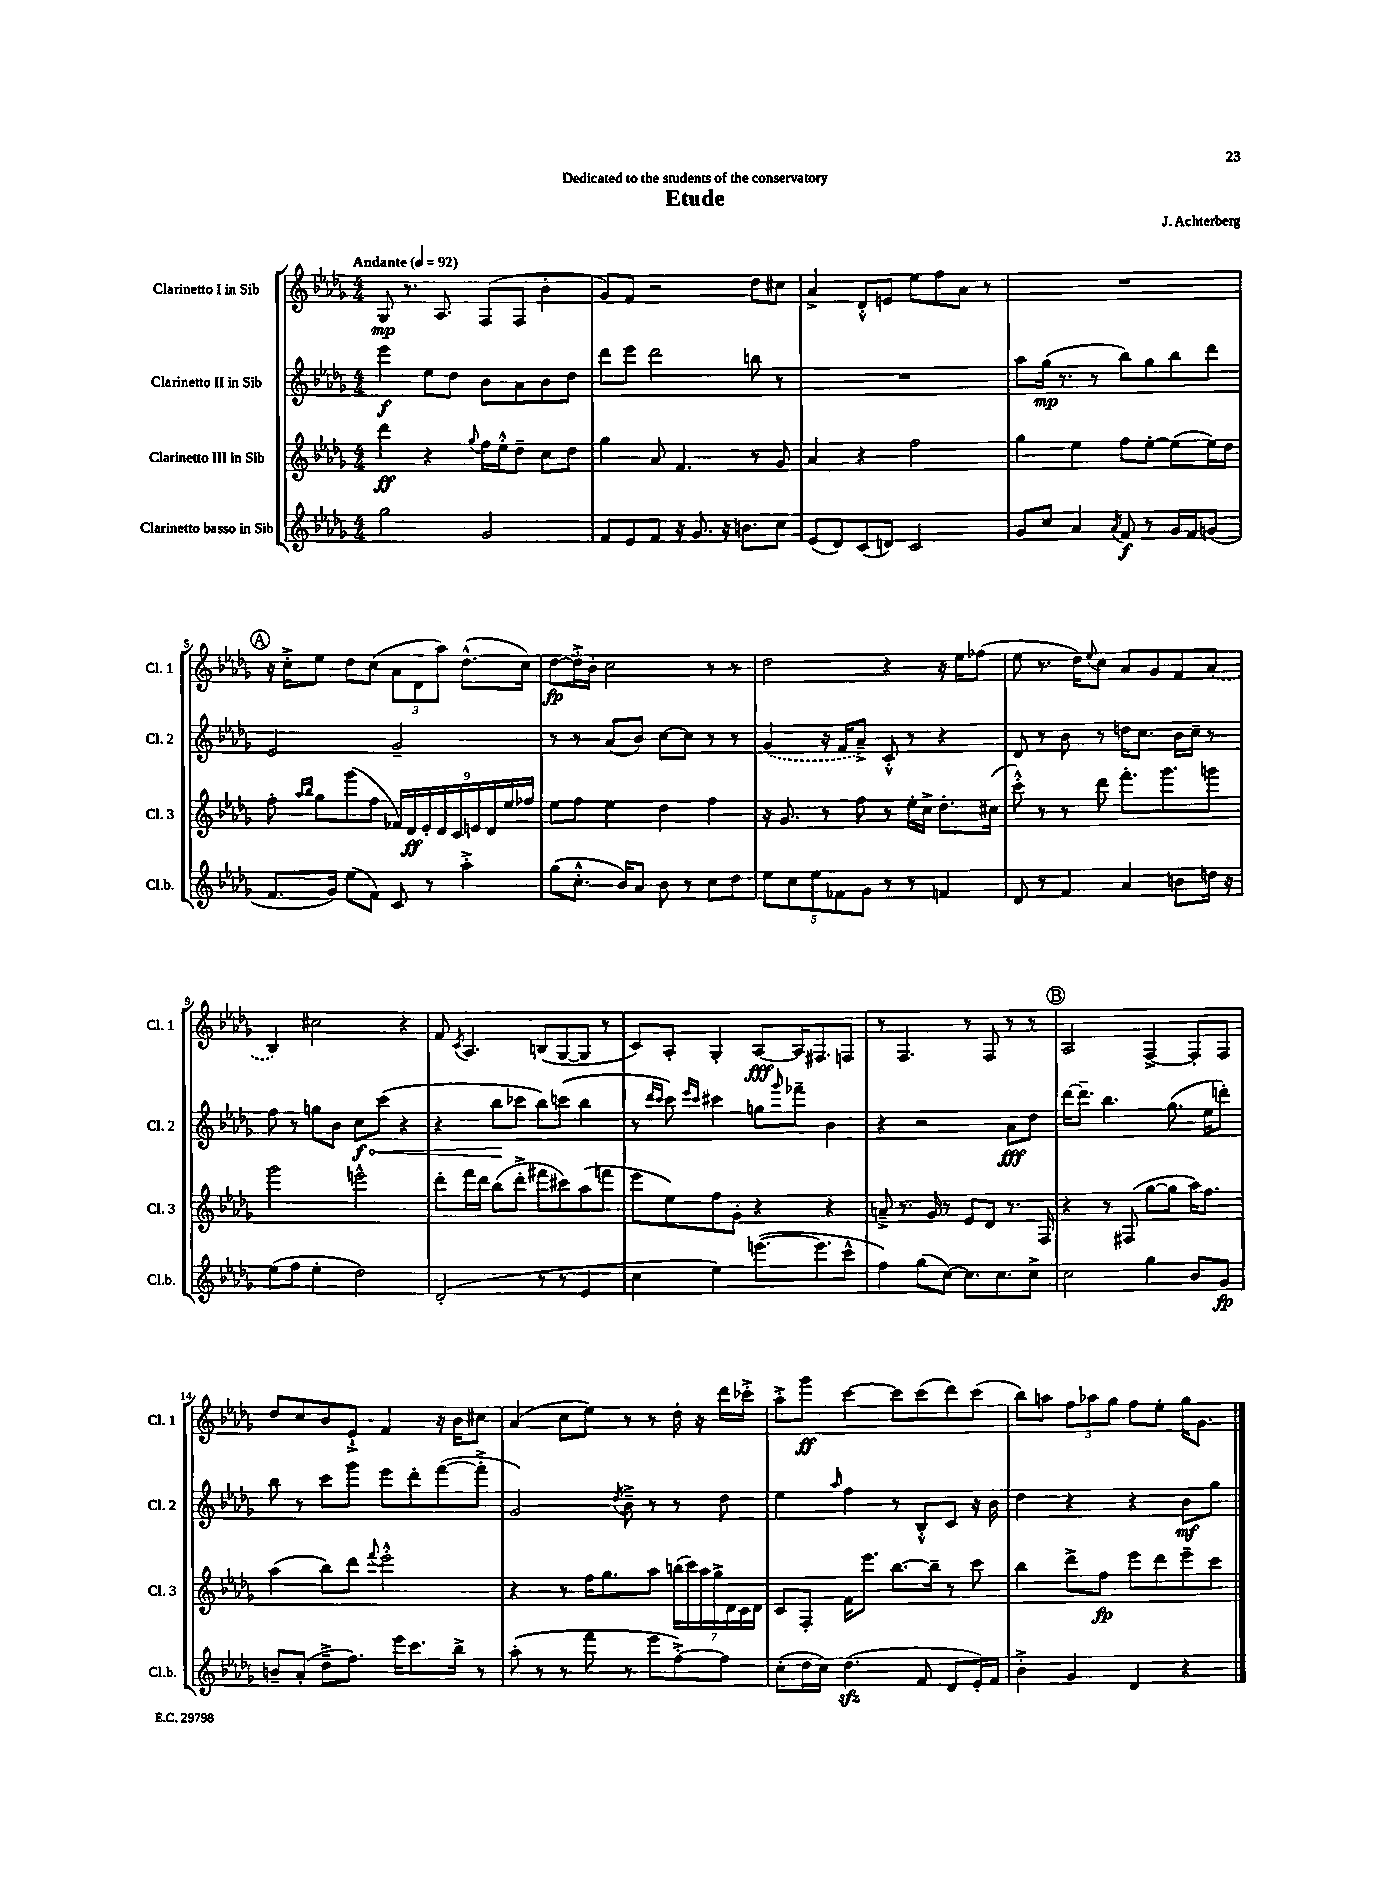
\header { title = "Etude" composer = "J. Achterberg" dedication = "Dedicated to the students of the conservatory" }
<<
\new StaffGroup <<
\new Staff = "s0" \with { instrumentName = "Clarinetto I in Sib" shortInstrumentName = "Cl. 1" } {
    \clef treble \key des \major \numericTimeSignature \time 4/4 \tempo "Andante" 4 = 92
    ges8\mp r8. aes8. f8( f8 bes'4-. |
    ges'8) f'8 r2 des''8 cis''8 |
    aes'4-> des'8-.-^ e'8 ees''8 f''8 aes'8 r8 |
    R1 |
    \mark \markup { \circle "A" } r16 c''16-.-> ees''8 des''8 c''8( \tuplet 3/2 { aes'8 des'8 aes''8) } des''8.-^( c''16) |
    des''8~\fp des''16-.-> bes'16-. c''2 r8 r8 |
    des''2 r4 r16 ees''16 fes''8( |
    ees''8 r8. des''16) \appoggiatura { ees''8 } c''8 aes'8 ges'8 f'8 \once \slurDashed aes'8( |
    bes4) cis''2 r4 |
    f'8 \acciaccatura { c'8 } aes4. b8( ges8~ ges8 r8 |
    c'8) aes8-. ges4-. aes8~\fff aes16 fis8. f8 |
    r8 f4. r8 f8 r8 r8 |
    \mark \markup { \circle "B" } aes2 f4~-> f8-. f8 |
    des''8 c''8 bes'8 ees'8-!-> f'4 r16 bes'16 cis''8 |
    aes'4( c''8 ees''8) r8 r8 des''16-. r16 des'''16 ces'''16-.-> |
    aes''8-.-> ges'''8\ff c'''4~ c'''8 c'''8( des'''8) c'''8( |
    bes''8) a''8 \tuplet 3/2 { f''8 aes''8 ges''8 } f''8 ees''8-. ges''16 ges'8. \bar "|." |
}
\new Staff = "s1" \with { instrumentName = "Clarinetto II in Sib" shortInstrumentName = "Cl. 2" } {
    \clef treble \key des \major \numericTimeSignature \time 4/4
    ees'''4\f ees''8 des''8 bes'8 aes'8 bes'8 des''8 |
    des'''8 ees'''8 des'''2 b''8 r8 |
    R1 |
    aes''8 ges''16\mp( r8. r8 bes''8) ges''8 bes''8 des'''8 |
    \mark \markup { \circle "A" } ees'2 ges'2-- |
    r8 r8 aes'8( bes'8) c''8~ c''8 r8 r8 |
    \once \slurDashed ges'4( r16 f'16 aes'8--->) c'8-.-^ r8 r4 |
    des'8 r8 bes'8 r8 d''16 c''8. bes'16 c''16-- r8 |
    f''8 r8 g''8 bes'8 \once \override Hairpin.circled-tip = ##t c''8\f\< c'''8( r4 |
    r4 bes''8\! ces'''8 bes''8) c'''8( bes''4 |
    r8 \grace { des'''16 c'''16 } c'''8) \grace { ees'''16 c'''16 } cis'''4 g''8 \grace { ges'''16 } fes'''8-- bes'4 |
    r4 r2 aes'8\fff des''8 |
    \mark \markup { \circle "B" } des'''16~ des'''8.-- bes''4. ges''8.( ees''16 d'''8-.) |
    bes''8 r8 c'''8 ges'''8 ees'''8 des'''8-. f'''8~( f'''8-.-> |
    ges'2) \acciaccatura { des''8 } bes'8---> r8 r8 des''8 |
    ees''4 \grace { aes''16 } f''4 r8 bes8-.-^ c'8 r16 bes'16 |
    des''4 r4 r4 bes'8\mf ges''8 \bar "|." |
}
\new Staff = "s2" \with { instrumentName = "Clarinetto III in Sib" shortInstrumentName = "Cl. 3" } {
    \clef treble \key des \major \numericTimeSignature \time 4/4
    des'''4\ff r4 \appoggiatura { ges''8 } f''16 ees''16-.-^ des''8-- c''8 des''8 |
    ges''4 aes'8 f'4. r8 ges'8 |
    aes'4 r4 f''2 |
    ges''4 ees''4 f''8 ees''8~-. ees''8( ees''16) des''16 |
    \mark \markup { \circle "A" } f''8-. \grace { aes''16 bes''16 } ges''8 ges'''8( f''8 \tuplet 9/8 { fes'16) des'16\ff ees'16-. des'16 c'16 e'16 des'16 ees''16 fes''16 } |
    ees''8 f''8 ees''4 des''4 f''4 |
    r16 ges'8. r8 f''8 r8 ees''16-. c''16-> des''8.-. cis''16( |
    c'''8-.-^) r8 r8 des'''8 f'''8.-. ges'''8. g'''8 |
    ges'''2 e'''2-^ |
    des'''8-. f'''16 des'''16 bes''8( des'''8-.-> fis'''8 cis'''8) aes''8( f'''8 |
    ees'''8 ees''8) f''8 ges'8-. r4 r4 |
    a'8---> r8. ges'16 r8 ees'8 des'8 r8. f16 |
    \mark \markup { \circle "B" } r4 r8 fis8( ges''8~ ges''8 aes''16) f''8. |
    aes''4( bes''8) des'''8 \appoggiatura { f'''8 } ees'''2-.-^ |
    r4 r8 f''16 ges''8. aes''8 \tuplet 7/4 { b''16( c'''16) aes''16 ges''16-> des'16 c'16 des'16 } |
    c'8 f8-. f'16 ees'''8. bes''8.~ bes''16-- r8 c'''8 |
    bes''4 des'''8-> f''8\fp ees'''8 des'''8 ees'''8-- c'''8 \bar "|." |
}
\new Staff = "s3" \with { instrumentName = "Clarinetto basso in Sib" shortInstrumentName = "Cl.b." } {
    \clef treble \key des \major \numericTimeSignature \time 4/4
    ges''2 ges'2 |
    f'8 ees'8 f'8 r16 ges'8. r16 b'8. c''8 |
    ees'8( des'8) c'8( d'8) c'2 |
    ges'8 c''8 aes'4 \acciaccatura { aes'8 } f'8\f r8 ges'16 f'16 g'8( |
    \mark \markup { \circle "A" } f'8. ges'16) ees''8( f'8) c'8 r8 aes''4-.-> |
    ges''8( c''8.-.-^ bes'16) aes'8 bes'8 r8 c''8 des''8 |
    \tuplet 5/4 { ees''8 c''8 ees''8 fes'8 ges'8 } r8 r8 f'4 |
    des'8 r8 f'4 aes'4 b'8 d''16 r16 |
    ees''8( f''8 ees''4-. des''2) |
    des'2-.( r8 r8 ees'4 |
    c''4 ees''4) e'''8.~( e'''8. c'''8-^ |
    f''4) ges''8( c''8~) c''8. c''8. c''8-> |
    \mark \markup { \circle "B" } c''2 ges''4 bes'8 ges'8\fp |
    b'8-- aes'8-.( des''8---> f''8.) ees'''16 c'''8. bes''16-> r8 |
    aes''8-.( r8 r8 f'''8 r8 ees'''8 f''8~-.->) f''8 |
    c''8-.( des''16 c''16) des''4.\sfz( f'8 des'8 ees'16-.) f'16 |
    bes'4-.-> ges'4 des'4 r4 \bar "|." |
}
>>
>>
